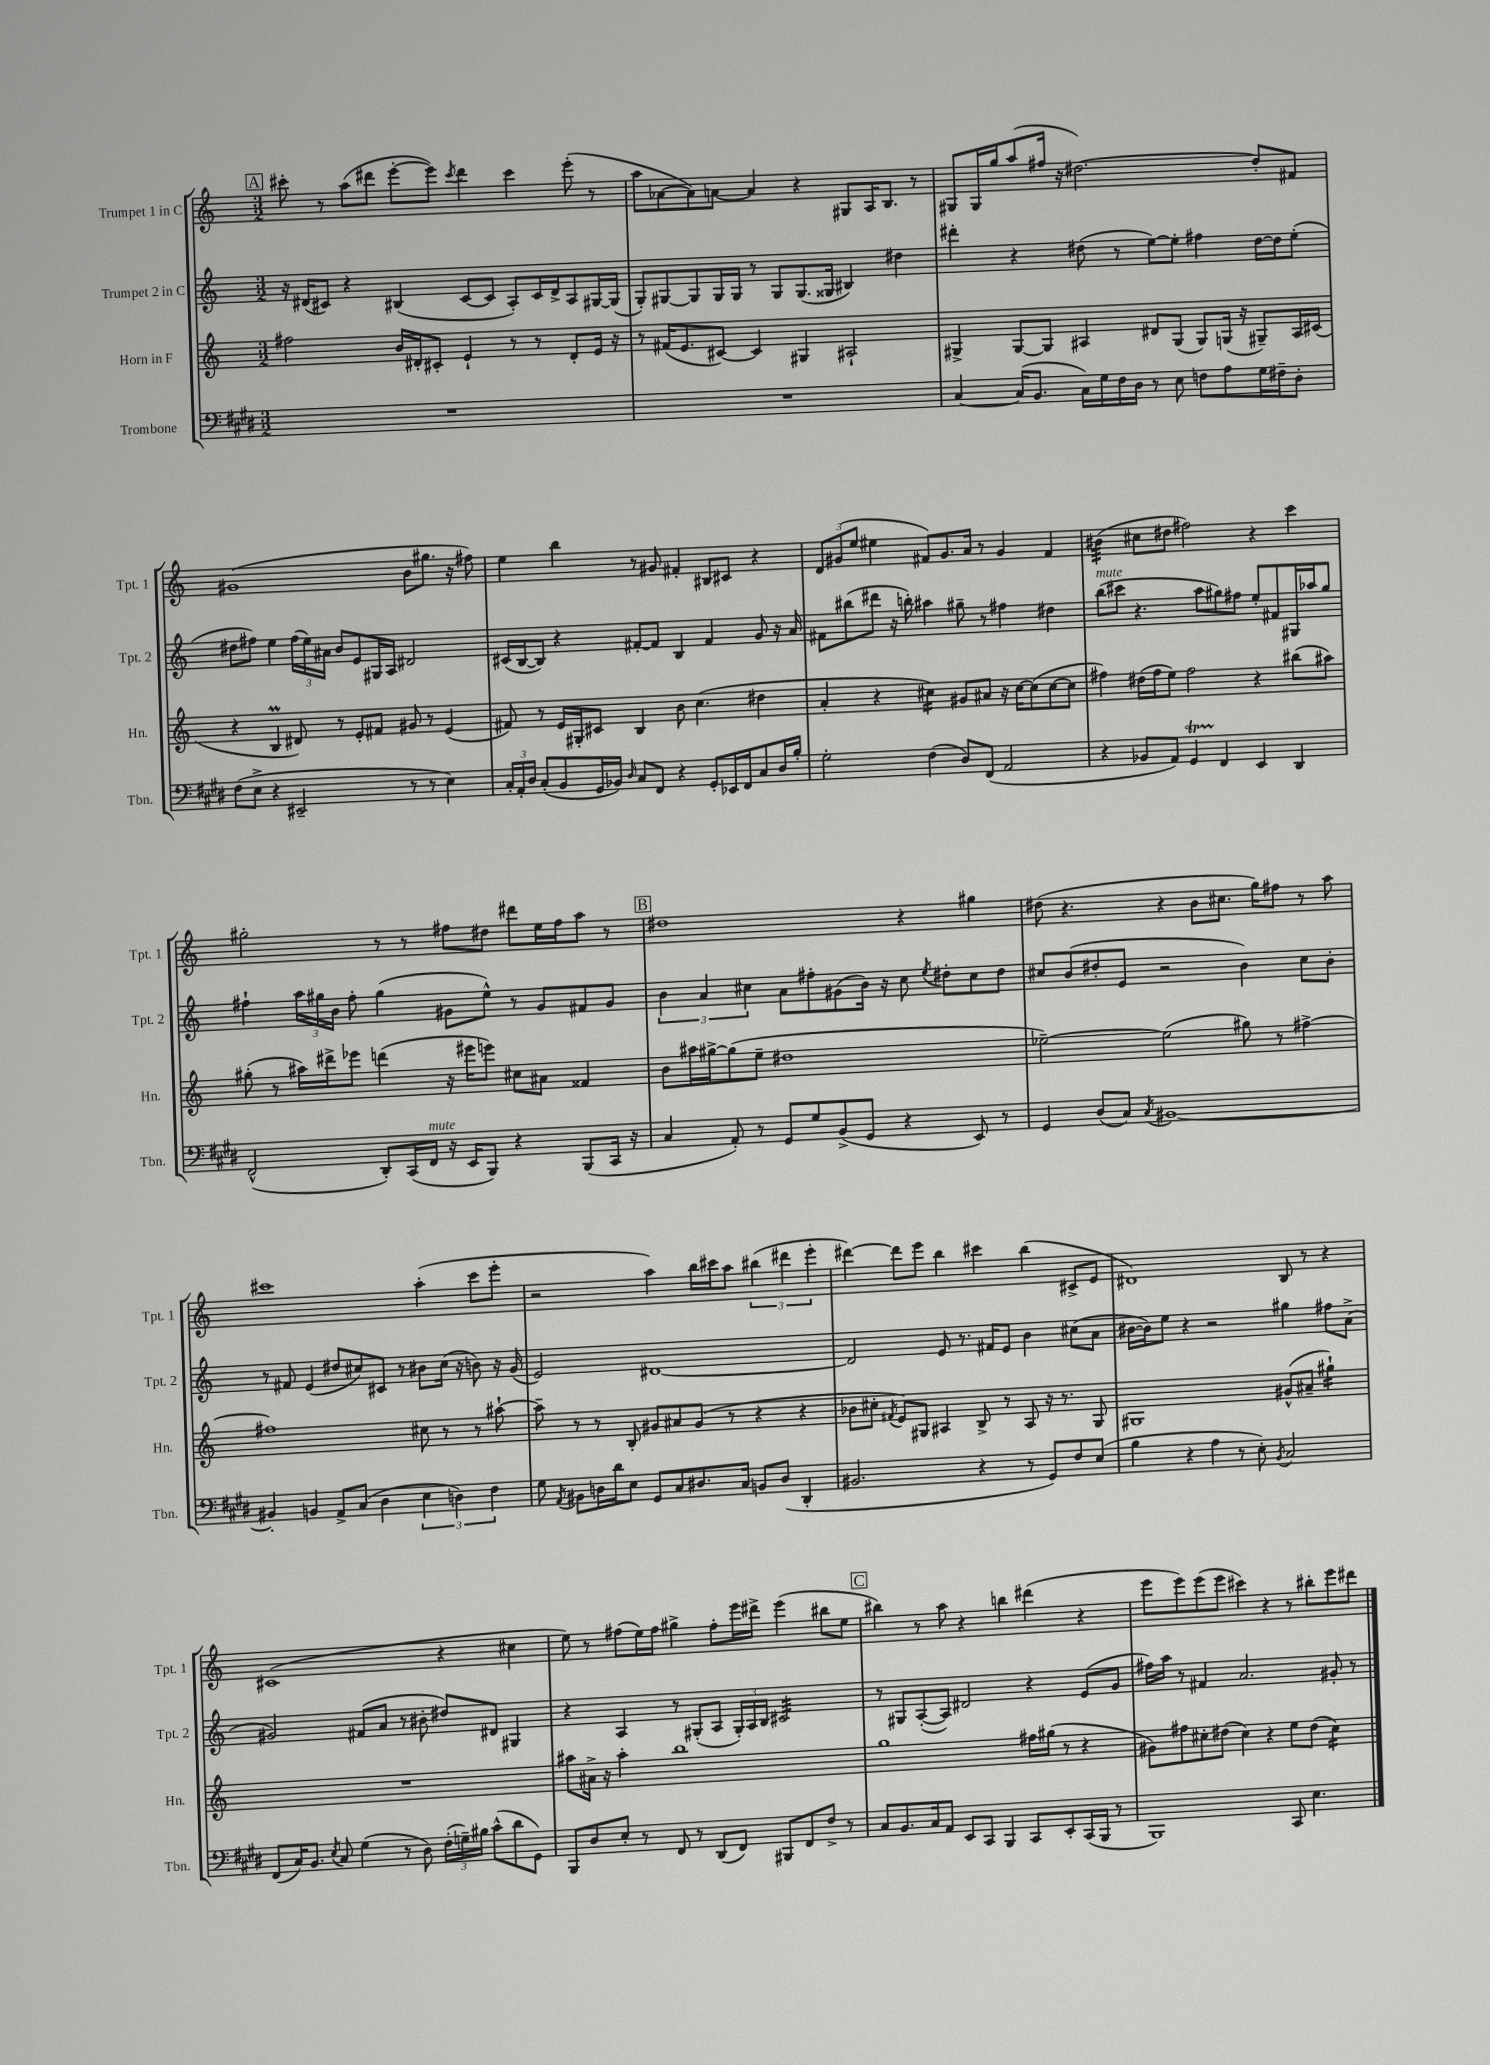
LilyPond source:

<<
\new StaffGroup <<
\new Staff = "s0" \with { instrumentName = "Trumpet 1 in C" shortInstrumentName = "Tpt. 1" } {
    \clef treble \key c \major \numericTimeSignature \time 3/2
    \autoBeamOff \mark \markup { \box "A" } cis'''8-. r8 a''8[( dis'''8] e'''8[~-. e'''8]) \acciaccatura { cis'''8 } dis'''4 cis'''4 e'''8-.( r8 |
    a''8[ aes'8~ aes'8) a'8]~ a'4 r4 gis8[ a16 b8.] r8 |
    gis8[ gis16 g''16 a''8( fis''16] r16 dis''2.~) dis''8[-. fis'8] |
    gis'1( b'8[ gis''8.] r16 fis''8) |
    e''4 b''4 r8 gis'8 fis'4-. bis8[ cis'8] r4 |
    \tuplet 3/2 { d'8[ gis'8( e''8] } eis''4 fis'8[) gis'8. a'16] r8 gis'4 fis'4 |
    bis'4:32( cis''8[ dis''8] fis''2) r4 c'''4 |
    gis''2-. r8 r8 fis''8[ dis''8] dis'''8[ e''16 fis''16 a''8] r8 |
    \mark \markup { \box "B" } dis''1 r4 gis''4 |
    dis''8( r4. r4 b'8[ cis''8.] g''16[) fis''8] r8 a''8 |
    cis'''1 a''4-.( cis'''8[ e'''8]-. |
    r2 a''4) b''16[ cis'''16 a''8] \tuplet 3/2 { bis''4( dis'''4 e'''4-. } |
    dis'''4~) dis'''8[ e'''8] b''4 cis'''4 b''4( cis'8[-> e'8] |
    dis'1) b8 r8 r4 |
    cis'1( r4 cis''4 |
    e''8) r8 fis''8[( e''16) fis''16] gis''4-> fis''8[-. e'''16 dis'''16]-> e'''4( bis''8[ e''8] |
    \mark \markup { \box "C" } bis''4) r8 a''8 r4 b''4 dis'''4( r4 |
    e'''8[ e'''8) e'''8( e'''8] cis'''4) r4 r8 bis''8[-. e'''8 dis'''8] \bar "|." |
}
\new Staff = "s1" \with { instrumentName = "Trumpet 2 in C" shortInstrumentName = "Tpt. 2" } {
    \clef treble \key c \major \numericTimeSignature \time 3/2
    \autoBeamOff \mark \markup { \box "A" } r16 dis'16[( cis'8]) r4 bis4( cis'8[~ cis'8] a8[-.) cis'16 dis'16-> a8 gis16~ gis16]( |
    g8[-.) gis8~ gis8 gis16 gis16] r8 gis8[ gis8.( gisis16] bis4) dis''4 |
    dis'''4-. r4 dis''8( r8 e''8[~) e''8]-. fis''4 dis''16[~ dis''16 e''8]-.( |
    dis''8[ fis''8]) e''4 \tuplet 3/2 { fis''16[( e''16) ais'16] } b'8[ e'8 gis16 a16] dis'2 |
    cis'16[( b16~ b8]) r4 fis'8[~-. fis'8] b4 fis'4 g'8 r16 a'16 |
    fis'8[ bis''8( dis'''8] r16 b''16-.) ais''4 gis''8-- r8 fis''4 dis''4 |
    b''8[^\markup { \italic "mute" }( cis'''8] r4. a''8[ gis''8) fis''8] e''8[-. fis'8 gis16 aes''16 gis''8] |
    fis''4-! \tuplet 3/2 { a''16[ gis''16 b'16] } fis''8-. gis''4( gis'8[ e''8]-^) r8 gis'8[ fis'8 gis'8] |
    \mark \markup { \box "B" } \tuplet 3/2 { b'4 a'4 cis''4 } a'8[ fis''8-. gis'8( b'16]) r16 cis''8 \acciaccatura { e''8 } dis''8[-. cis''8 dis''8] |
    cis''8[ b'8( dis''8-. e'8] r2 b'4) cis''8[ b'8]-. |
    r8 fis'8 e'4( dis''8[ cis''8) cis'8] r8 bis'8[ cis''16]( r16 b'8) r16 g'16( |
    e'2) dis'1~ |
    dis'2 e'8 r8. fis'16[ e'8] b'4 cis''8[( a'8] |
    bis'16[~ bis'16) e''8] r4 r2 gis''4 fis''8[ a'8]->( |
    gis'2) fis'8[( a'8] r8 bis'8-. dis''8[) dis'8] gis4 |
    r4 a4 r8 gis8[-.( a8] \tuplet 3/2 { gis16[-.) a16 b16] } cis'2:32 |
    \mark \markup { \box "C" } r8 gis8[ a8~-.( a8]) dis'2 r4 e'8[( g'8] |
    fis''16[) a''16] r8 fis'4 a'2. gis'8-. r8 \bar "|." |
}
\new Staff = "s2" \with { instrumentName = "Horn in F" shortInstrumentName = "Hn." } {
    \clef treble \key c \major \numericTimeSignature \time 3/2
    \autoBeamOff \mark \markup { \box "A" } fis''2 b'16[ dis'16-. cis'8]-. e'4-! r8 r8 dis'8[-. e'16] r16 |
    r8 fis'16[( e'8. cis'8]~) cis'4 gis4 ais2-! |
    gis4-> gis8[~ gis8] ais4 dis'8[ gis8]( gis8[) g16]( r16 gis8[--) ais16 cis'16]( |
    r4 b4\prall dis'8) r8 e'8[-. fis'8] gis'8 r8 e'4( |
    fis'8) r8 e'16[ gis16-. cis'8] b4 b'8 c''4.( dis''4 |
    a'4-. r4 cis''4:16) gis'8[ ais'8] r16 cis''16[~ cis''8( cis''8~ cis''8] |
    fis''4) dis''16[( fis''16 e''8]) fis''2 r4 bis''8[( ais''8]) |
    gis''8-.( r8 ais''16[) dis'''16-> ees'''8] d'''4( r16 eis'''16[ e'''8]) cis''8[ ais'8] fisis'4 |
    \mark \markup { \box "B" } b'8[ ais''16 gis''16~-> gis''8( e''8]-- dis''1 |
    ees''2~--) ees''2( gis''8) r8 fis''4~-> |
    fis''1 cis''8 r8 r8 ais''8~-! |
    ais''8-- r8 r8 b8-. gis'8[ ais'8 gis'8]( r8 r4 r4 |
    bes'8[ cis''8]-. \acciaccatura { fis'8 } e'8[) gis8] ais4 b8-> r8 ais8 r16 r8. gis8 |
    gis1 gis'8[-^( ais'8]-- gis''4:16-!) |
    R1. |
    ais''8[ ais'16]-> r16 ais''4-. b''1 |
    \mark \markup { \box "C" } g''1 fis''16[ gis''16]( r8 r4 |
    gis'8[) fis''8 cis''8-. dis''8]( cis''4) r4 e''8[ dis''8]( cis''4:16) \bar "|." |
}
\new Staff = "s3" \with { instrumentName = "Trombone" shortInstrumentName = "Tbn." } {
    \clef bass \key e \major \numericTimeSignature \time 3/2
    \autoBeamOff \mark \markup { \box "A" } R1. |
    R1. |
    cis4~ cis16[( b,8.] cis16[) gis16 fis16 dis16] r8 e8 f8[ a8 gis16 fis16-- dis8]-. |
    fis8[( e8]-> r4 eis,2-- r8 r8 e4) |
    \tuplet 3/2 { cis16[-. a,16-. dis16] } cis8[-.( b,8 gis,16 bes,16]) \grace { dis16 } cis8[ fis,8] r4 gis,8[-. ees,16 fis,16 cis8 dis16 b16]-. |
    gis2-. fis4( dis8[) fis,8]( a,2 |
    r4 bes,8[ a,8]) gis,4\startTrillSpan fis,4\stopTrillSpan e,4 dis,4 |
    fis,2-^( dis,8[-.) cis,16( fis,16]^\markup { \italic "mute" } r16 e,16[ b,,8]) r4 b,,8[( cis,16] r16 |
    \mark \markup { \box "B" } cis4 a,8-.) r8 gis,8[ gis8 b,8->( gis,8] r4 e,8) r8 |
    gis,4 dis8[( cis8]) \acciaccatura { cis8 } bis,1~ |
    bis,4-. b,4 a,8[-> cis8]( dis4 \tuplet 3/2 { e4 d4) fis4 } |
    gis8 \acciaccatura { a,8 } bis,8[ d16 dis'16 e8] gis,8[ cis8 dis8. cis16] b,8[ dis8]( dis,4-. |
    bis,2. r4 r8 gis,8[) fis8 e8]( |
    b4 r4 a4 r8 e8-.) \acciaccatura { b,8 } cis2 |
    fis,8[( cis16) b,8.] \acciaccatura { e8 } cis8 gis4( r8 dis8) \tuplet 3/2 { fis16[-.( g16--) bis16] } cis'8[-^( dis'8 gis,8]) |
    b,,8[ dis8 e8]-. r8 fis,8 r8 dis,8[( fis,8]) bis,,8[ fis,8 fis8]-> r8 |
    \mark \markup { \box "C" } cis8[ b,8. cis16 a,8] e,8[ cis,8] b,,4 cis,8[ e,8-. cis,16( b,,16] r8 |
    b,,1) cis,8 e4. \bar "|." |
}
>>
>>
\layout { \context { \Score \remove "Bar_number_engraver" } }
